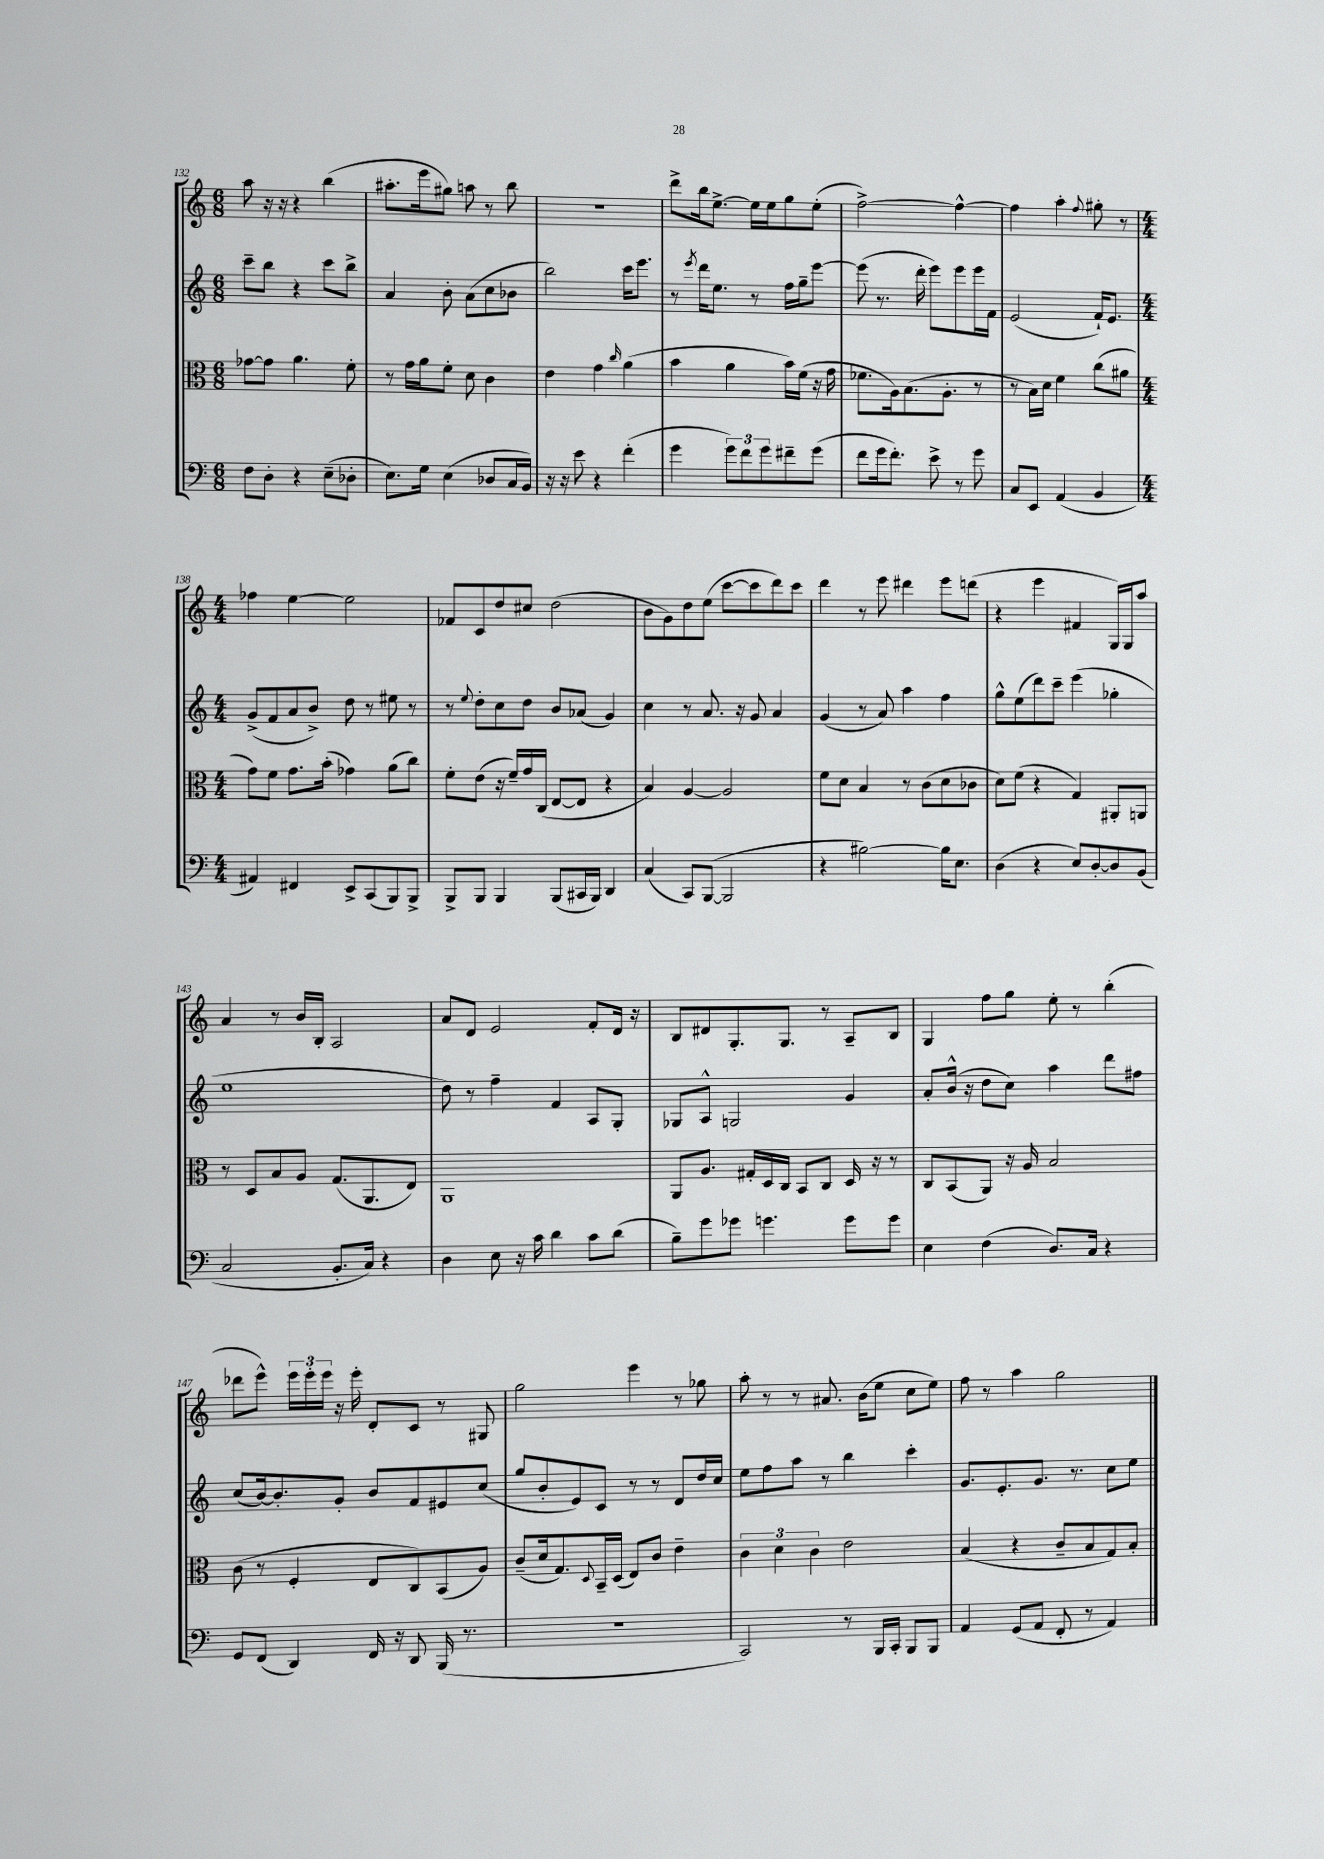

**kern	**kern	**kern	**kern
*staff4	*staff3	*staff2	*staff1
*clefF4	*clefC3	*clefG2	*clefG2
*k[]	*k[]	*k[]	*k[]
*M6/8	*M6/8	*M6/8	*M6/8
8F	[8g-	8ccc~	8aa
8D'	8g-]	8bb	16r
.	.	.	16r
4r	4.a	4r	4r
(8E~	.	8ccc	(4bb
8D-'	8f'	8bb^	.
=	=	=	=
8.E)	8r	4a	8.aa#'
.	16g	.	.
16G	16a	.	16eee
(4E	8f'	8b'	8gg#)
.	8d	(8a	8aa
8D-	4c	8cc	8r
16C	.	8b-	8bb
16BB)	.	.	.
=	=	=	=
16r	4e	2bb)	2.r
16r	.	.	.
8e	.	.	.
4r	4g	.	.
.	16qqcc	.	.
(4f'	(4a	16ccc	.
.	.	8.eee	.
=	=	=	=
4g	4b	8r	8ddd^
.	.	8qeee	.
.	.	16ddd	16bb
.	.	8.ee	[8.ee^
12g)	4a	.	.
12f	.	.	.
.	.	8r	16ee]
12g	.	.	.
.	.	.	16ee
8f#~	16b)	16ff	8gg
.	(16f	16gg~	.
(8g	16r	[8eee	(8ee'
.	16g	.	.
=	=	=	=
8f	8.f-	(8eee]	[2ff^)
16g	.	8.r	.
8.f')	16A)	.	.
.	(8.B	.	.
.	.	16ddd'	.
8e^	.	8eee)	.
.	8.A'	.	.
8r	.	8eee	4ff^^_
8g	8r	16eee	.
.	.	16f	.
=	=	=	=
8C	8r	(2e	4ff]
8EE	16B)	.	.
.	16d	.	.
(4AA	4f	.	4aa'
.	.	.	8qqff
4BB	(8cc	16f`)	8gg#'
.	.	8.e	.
.	8a#	.	8r
=	=	=	=
*M4/4	*M4/4	*M4/4	*M4/4
4AA#)	8g)	(8g^	4ff-
.	8f	8f	.
4FF#	8.g	8a	[4ee
.	.	8b^)	.
.	(16b'	.	.
8EE^	4g-)	8dd	2ee]
(8CC	.	8r	.
8BBB)	(8a	8ee#	.
8BBB^	8cc)	8r	.
=	=	=	=
8BBB^	8f'	8r	8f-
.	.	8qqee	.
8BBB	(8e	8dd'	8c
4BBB	16r	8cc	8dd
.	16f~)	.	.
.	16g	8dd	8cc#
.	(16C	.	.
(8BBB	[8E	8b	(2dd
16CC#	8E]	(8a-	.
16BBB)	.	.	.
4DD	4r	4g)	.
=	=	=	=
(4C	4B)	4cc	8b
.	.	.	8g)
8CC)	[4A	8r	8dd
([8BBB	.	8.a	(8ee
2BBB]	2A]	.	[8ccc
.	.	16r	.
.	.	8g	8ccc]
.	.	4a	8ddd)
.	.	.	8ccc
=	=	=	=
4r	8f	(4g	4ddd
.	8d	.	.
[2B#)	4B	8r	8r
.	.	8a)	8eee
.	8r	4aa	4ddd#
.	(8c	.	.
16B#]	8d	4ff	8eee
8.E	.	.	.
.	8c-	.	(8ddd
=	=	=	=
(4D	8d)	8gg^^	4r
.	(8f	(8ee	.
4r	4r	8ddd)	4eee
.	.	8ccc~	.
8E)	4G)	(4eee	4f#
[8D'	.	.	.
8D]	8AA#'	4gg-'	16G)
.	.	.	16G
(8BB	8AA	.	8aa
=	=	=	=
2C	8r	1ee	4a
.	8D	.	.
.	8B	.	8r
.	8A	.	16b
.	.	.	16B'
8.BB'	(8.G	.	2A
16C)	8.AA	.	.
4r	.	.	.
.	8E)	.	.
=	=	=	=
4D	1AA	8dd)	8a
.	.	8r	8d
8E	.	4ff~	2e
16r	.	.	.
16c	.	.	.
4d	.	4f	.
8c	.	8A	8f'
(8d	.	8G'	16d
.	.	.	16r
=	=	=	=
8B~)	8AA	8G-	8B
8g	8.A	8A^^	8d#
8g-	.	2G	8.G'
.	16G#'	.	.
4.g	16D	.	.
.	16C	.	8.G
.	8BB	.	.
.	8C	.	8r
8g	16D	4g	8A~
.	16r	.	.
8g	8r	.	8B
=	=	=	=
4E	8C	8a'	4G
.	(8BB	(16b^^	.
.	.	16r	.
(4F	8AA)	8dd	8ff
.	16r	8cc)	8gg
.	16A	.	.
8.D)	2B	4aa	8ee'
.	.	.	8r
16C	.	.	.
4r	.	8ddd	(4bb'
.	.	8ff#	.
=	=	=	=
8GG	(8c	(8cc	8ddd-
(8FF	8r	[16b)	8eee^^)
.	.	8.b']	.
4DD)	4F'	.	24eee
.	.	.	24eee'
.	.	.	24eee
.	.	8g'	16r
.	.	.	16eee'
16FF	8E	8b	8d'
16r	.	.	.
8DD	8C)	8f	8c
(16BBB	(8BB	8e#	8r
8.r	.	.	.
.	8A)	(8cc	8G#
=	=	=	=
1r	(8c~	8gg	2gg
.	16d	8b'	.
.	8.G)	.	.
.	.	8e)	.
.	8qqD	.	.
.	16BB~	8c	.
.	(16D	.	.
.	8E)	8r	4eee
.	8c	8r	.
.	4e~	8d	8r
.	.	16dd	8gg-
.	.	16cc	.
=	=	=	=
2CC)	6c	8ee	8aa'
.	.	8ff	8r
.	6d	.	.
.	.	8aa	8r
.	6c	.	.
.	.	8r	8.a#
8r	2e	4bb	.
.	.	.	(16b
16BBB	.	.	8ee
16CC'	.	.	.
8BBB	.	4ccc'	8cc
8BBB	.	.	8ee)
=	=	=	=
4AA	(4B	8.g	8ff
.	.	.	8r
.	.	8.e'	.
(8GG	4r	.	4aa
8AA	.	8.g	.
8FF'	8c~	.	2gg
.	.	8.r	.
8r	8B	.	.
4AA)	8G)	8cc	.
.	8B'	8ee	.
==	==	==	==
*-	*-	*-	*-
